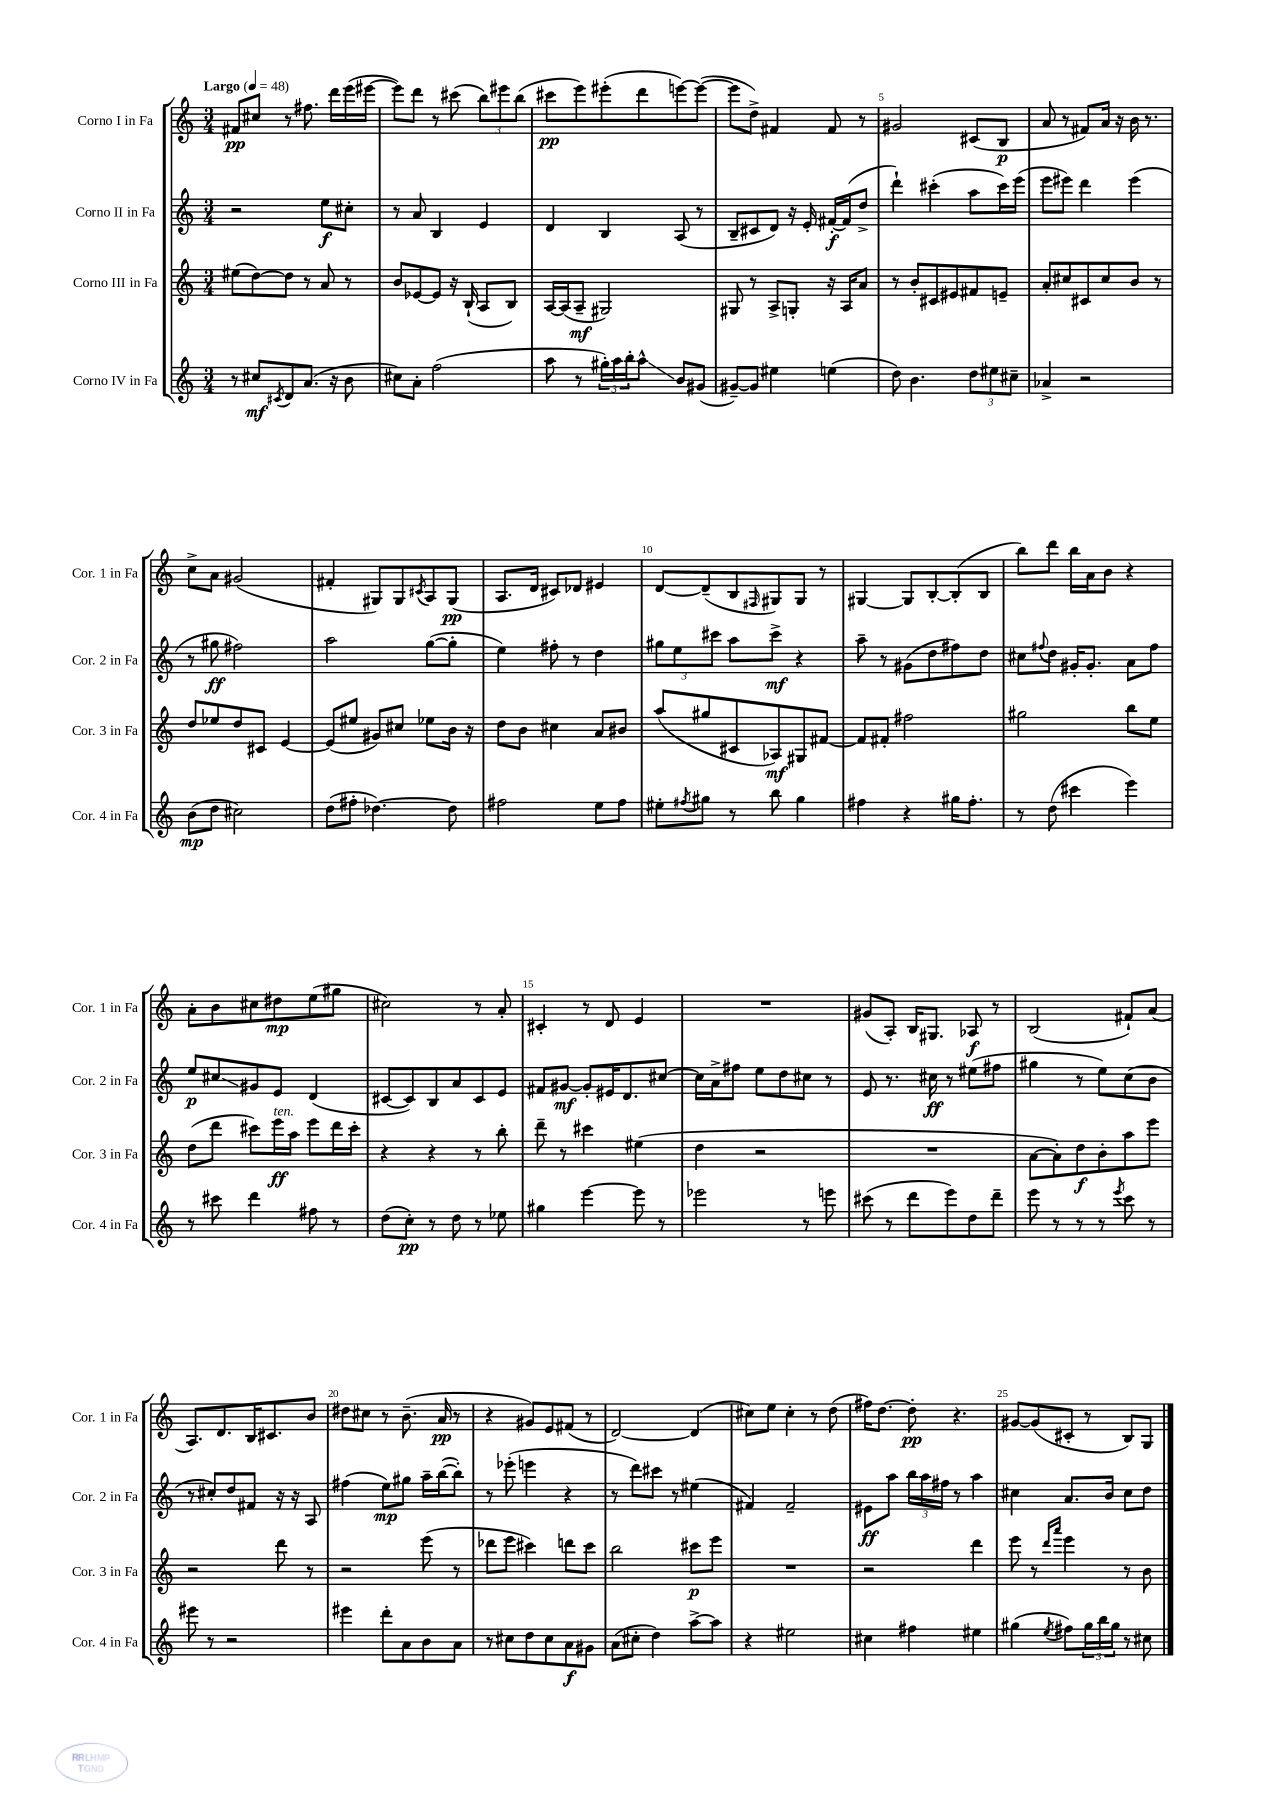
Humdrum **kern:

**kern	**kern	**kern	**kern
*staff4	*staff3	*staff2	*staff1
*clefG2	*clefG2	*clefG2	*clefG2
*k[]	*k[]	*k[]	*k[]
*M3/4	*M3/4	*M3/4	*M3/4
*MM48	*MM48	*MM48	*MM48
8r	(8ee#	2r	8f#
8cc#	[8dd)	.	8cc#
8qc#	.	.	.
8d	8dd]	.	8r
(8.a	8r	.	8.ff#
.	8a	8ee	.
16r	.	.	16ddd
8b	8r	8cc#'	(16eee
.	.	.	[16eee#
=	=	=	=
8cc#)	8b	8r	8eee#])
8a'	[8e-	8a	8ddd
(2ff	8e-]	4B	8r
.	16r	.	(8ccc#
.	(16B`	.	.
.	8A	4e	12bb)
.	.	.	12eee#
.	8B)	.	.
.	.	.	(12bb
=	=	=	=
8aa	[16A	4d	8ccc#
.	(16A]	.	.
8r	8A~	.	8eee)
24gg#')	2G#)	4B	(8eee#'
24aa	.	.	.
24bb'	.	.	.
8aa^^	.	.	8ddd
8b	.	(8A	[8eee)
(8g#	.	8r	(8eee_
=	=	=	=
[8g#~)	8G#	8B~	8eee]
8g#]	8r	8c#	8dd^)
4ee#	8A^	8d)	4f#
.	8G'	16r	.
.	.	16e'	.
(4ee	16r	[16f#'	8f#
.	16A	(16f#]	.
.	8a	8dd^	8r
=	=	=	=
8dd)	8r	4ddd`)	2g#
4.b	8b'	.	.
.	8c#	(4ccc#'	.
.	8e#	.	.
12dd	8f#	8aa	(8c#
12ee#	.	.	.
.	8e~	16ccc#)	8B
12cc#~	.	.	.
.	.	(16eee	.
=	=	=	=
4a-^	8a'	8eee	8a
.	8cc#	8eee#)	8r
2r	8c#	4ddd	8f#)
.	8cc#	.	16a
.	.	.	16r
.	8b	(4eee#	16b
.	.	.	8.r
.	8r	.	.
=	=	=	=
(8b	8dd	8r	8cc^
8dd	8ee-	8gg#	8a
2cc#)	8dd	2ff#)	(2g#
.	8c#	.	.
.	[4e	.	.
=	=	=	=
(8dd	(8e]	2aa	4f#'
8ff#'	8ee#	.	.
[4.dd-)	8g#)	.	8G#)
.	8cc#	.	8G#
.	.	.	8qc#
.	8ee-	([8gg	8A
8dd-]	16b	8gg']	(8G#
.	16r	.	.
=	=	=	=
2ff#	8dd	4ee)	8.A
.	8b	.	.
.	.	.	16d
.	4cc#	8ff#'	8c#)
.	.	8r	8d-
8ee	8a	4dd	4e#
8ff#	8b#	.	.
=	=	=	=
8ee#'	(8aa	12gg#	[8d
.	.	12ee	.
8qff#	.	.	.
8gg#	8gg#	.	(8d~]
.	.	12ccc#	.
8r	8c#	8aa	8B
.	.	.	16qqF#
8bb	8A-)	8ccc#^	8G#)
4gg#	8G#	4r	8G#
.	[8f#	.	8r
=	=	=	=
4ff#	8f#]	8aa~	[4G#
.	8f#'	8r	.
4r	2ff#	(8g#	8G#]
.	.	8dd	[8B'
16gg#	.	8ff#)	(8B']
8.ff#'	.	.	.
.	.	8dd	8B
=	=	=	=
8r	2gg#	8cc#	8bb)
.	.	8qqff#	.
(8dd	.	8dd	8ddd
4ccc#	.	16g#'	16bb
.	.	8.g#'	16a
.	.	.	8b
4eee)	8bb	8a	4r
.	8ee	8ff#	.
=	=	=	=
8r	(8dd	8ee	8a'
8ccc#	8ddd	8cc#	8b
4ddd	8ccc#)	8g#	8cc#
.	16eee	8e	8dd#
.	16aa	.	.
8ff#	8eee	(4d	(8ee
8r	16ddd	.	8gg#
.	16ccc#'	.	.
=	=	=	=
(8dd	4r	[8c#	2cc#)
8cc')	.	8c#])	.
8r	4r	8B	.
8dd	.	8a	.
8r	8r	8c#	8r
8ee-	8bb'	8e	8a'
=	=	=	=
4gg#	8ddd~	8f#	4c#'
.	8r	[8g#	.
[4eee	4ccc#	8g#']	8r
.	.	16e#	8d
.	.	8.d	.
8eee]	(4ee#	.	4e
8r	.	[8cc#	.
=	=	=	=
2eee-	4dd	16cc#]	2.r
.	.	16a^	.
.	.	8ff#	.
.	2r	8ee	.
.	.	8dd	.
8r	.	8cc#	.
8eee	.	8r	.
=	=	=	=
(8ccc#	2.r	8e	(8g#
8r	.	8.r	8A')
8ddd	.	.	16B
.	.	16cc#	8.G#
8eee)	.	8r	.
8dd	.	(8ee#	8A-
8ddd~	.	8ff#	8r
=	=	=	=
8eee	[8a	4gg#	(2B
8r	8a'])	.	.
8r	8dd	8r	.
8r	8b'	8ee)	.
8qeee	.	.	.
8ccc	8aa	(8cc	8f#`)
8r	8eee	8b	(8a
=	=	=	=
8eee#	2r	8r	8.A)
8r	.	8cc#')	.
.	.	.	8.d
2r	.	8dd	.
.	.	8f#	16B
.	.	.	8.c#
.	8ddd	16r	.
.	.	16r	.
.	8r	8A	8b
=	=	=	=
4eee#	2r	(4ff#	8dd#
.	.	.	8cc#
8ddd'	.	8ee)	8r
8a	.	8gg#	(8.b~
8b	(8eee	16aa~	.
.	.	([16bb	16a
8a	8r	8bb'])	8r
=	=	=	=
8r	8ddd-	8r	4r
8cc#	8eee	(8eee-'	.
8dd	4ccc#)	4eee	8g#)
8cc#	.	.	8e
8a	8ddd	4r	(8f#
8g#	8ccc#	.	8r
=	=	=	=
(8a	2bb	8r	[2d)
8cc#'	.	8ddd)	.
4dd)	.	8ccc#	.
.	.	8r	.
[8aa^	8ccc#	(4ee#	(4d]
8aa]	8eee	.	.
=	=	=	=
4r	2.r	4f#)	8cc#)
.	.	.	8ee
2ee#	.	2f#~	4cc#'
.	.	.	8r
.	.	.	(8dd
=	=	=	=
4cc#	2r	8e#	16ff#)
.	.	.	[8.dd
.	.	8aa	.
4ff#	.	24bb	8dd']
.	.	24aa	.
.	.	24ff#	.
.	.	8r	4.r
4ee#	4ddd	4aa	.
=	=	=	=
(4gg#	8eee	4cc#	[8g#
.	8r	.	(8g#]
.	16qqddd	.	.
8qee	16qqaaa	.	.
8ff#)	4eee	8.a	8c#'
24gg#	.	.	8r
24bb	.	.	.
.	.	16b	.
24gg#	.	.	.
8r	8r	8cc#	8B)
8cc#	8b	8dd	8G
==	==	==	==
*-	*-	*-	*-
